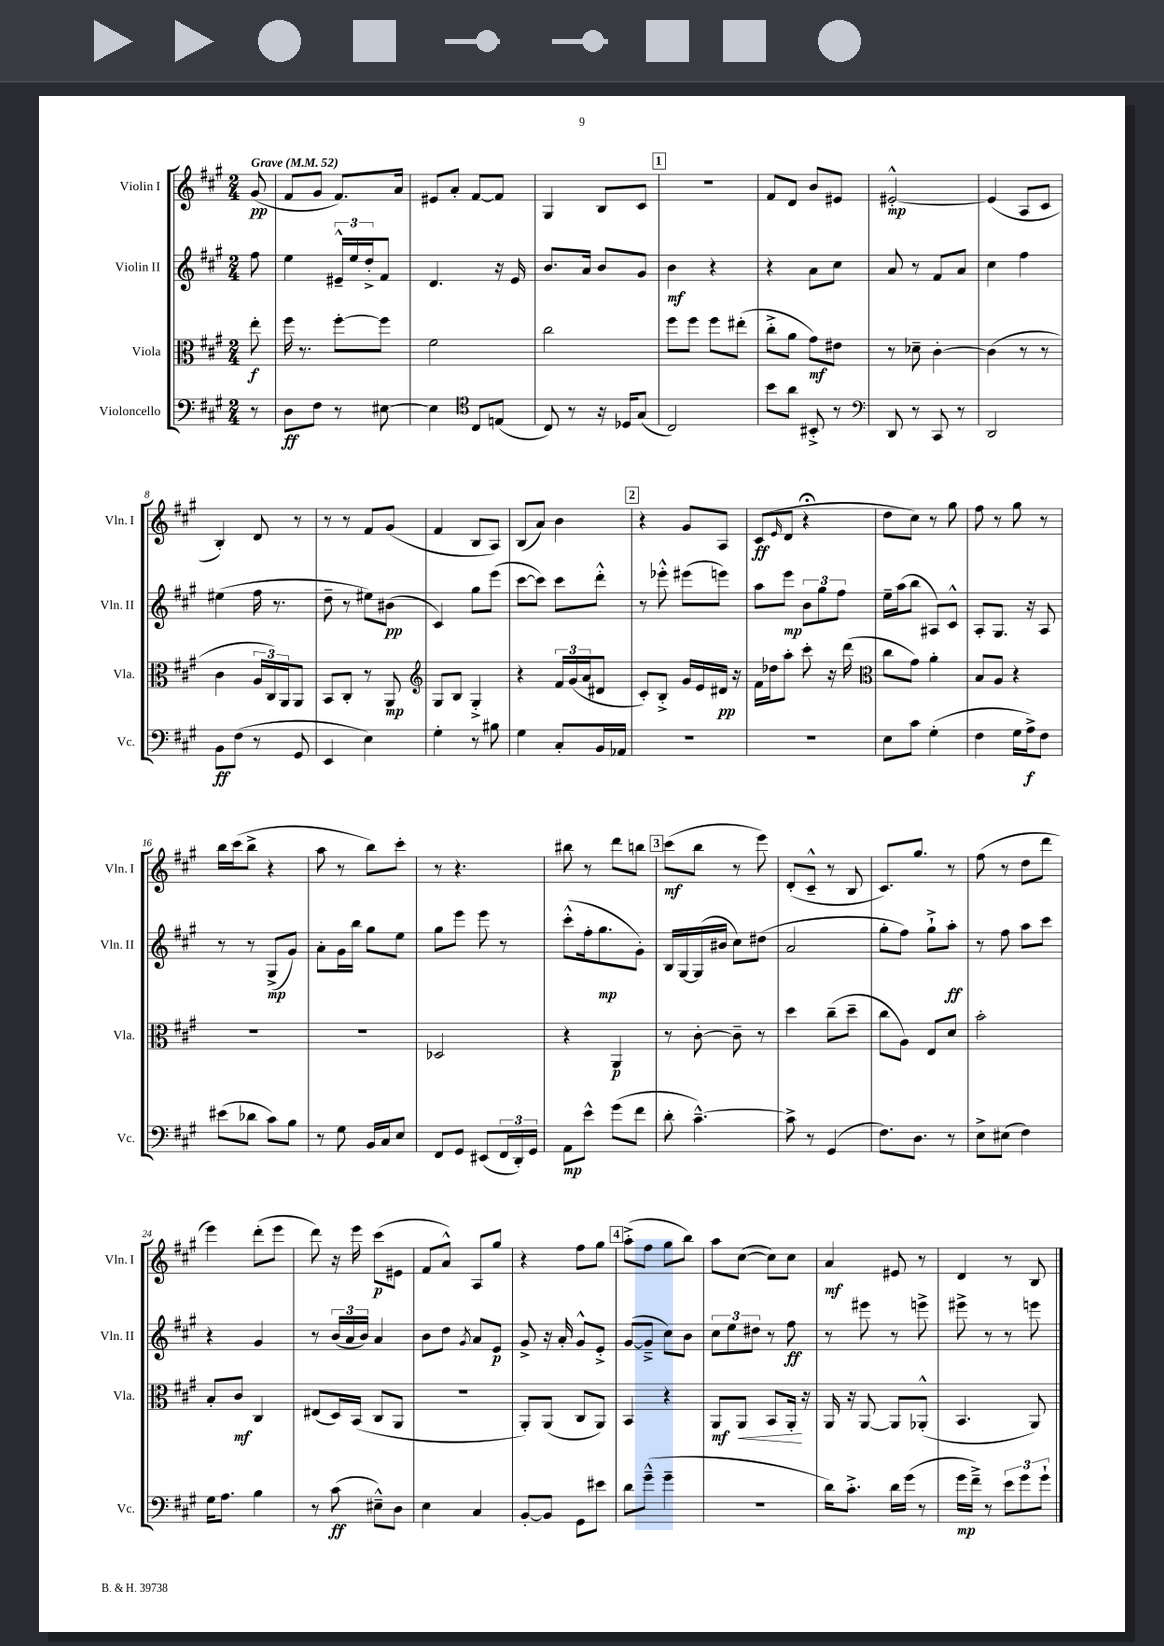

**kern	**dynam	**kern	**dynam	**kern	**dynam	**kern	**dynam
*part4	*part4	*part3	*part3	*part2	*part2	*part1	*part1
*staff4	*staff4	*staff3	*staff3	*staff2	*staff2	*staff1	*staff1
*I"Violoncello	*	*I"Viola	*	*I"Violin II	*	*I"Violin I	*
*I'Vc.	*	*I'Vla.	*	*I'Vln. II	*	*I'Vln. I	*
*clefF4	*	*clefC3	*	*clefG2	*	*clefG2	*
*k[f#c#g#]	*	*k[f#c#g#]	*	*k[f#c#g#]	*	*k[f#c#g#]	*
*M2/4	*	*M2/4	*	*M2/4	*	*M2/4	*
*MM52	*	*MM52	*	*MM52	*	*MM52	*
=	=	=	=	=	=	=	=
!	!	!	!	!	!	!LO:TX:a:B:t=Grave	!
8r	.	8ee'\	f	8ff#\	.	(8g#/	pp
=1	=1	=1	=1	=1	=1	=1	=1
8D\L	ff	16ff#\	.	4ee\	.	8f#/L	.
.	.	8.r	.	.	.	.	.
8F#\J	.	.	.	.	.	8g#/J	.
8r	.	[8ff#'\L	.	24e#X~^^/LL	.	8.f#/L)	.
.	.	.	.	24ee/	.	.	.
.	.	.	.	24dd'^/J	.	.	.
[8E#X\	.	8ff#\J]	.	8f#/J	.	.	.
.	.	.	.	.	.	16a/Jk	.
=2	=2	=2	=2	=2	=2	=2	=2
4E#\]	.	2f#\	.	4.d/	.	8e#X/L	.
.	.	.	.	.	.	8a'/J	.
*clefC4	*	*	*	*	*	*	*
8C#/L	.	.	.	.	.	[8f#/L	.
(8En/J	.	.	.	16r	.	8f#/J]	.
.	.	.	.	16e/	.	.	.
=3	=3	=3	=3	=3	=3	=3	=3
8C#/)	.	2cc#\	.	8.b/L	.	4G#/	.
8r	.	.	.	.	.	.	.
.	.	.	.	16a/Jk	.	.	.
16r	.	.	.	8b/L	.	8B/L	.
16D-X/KL	.	.	.	.	.	.	.
(8G#/J	.	.	.	8g#/J	.	8c#/J	.
!!LO:REH:place=s1:t=1
=4	=4	=4	=4	=4	=4	=4	=4
2C#/)	.	8ff#\L	.	4b\	mf	2r	.
.	.	8ff#\J	.	.	.	.	.
.	.	8ff#\L	.	4r	.	.	.
.	.	(8ee#X'\J	.	.	.	.	.
=5	=5	=5	=5	=5	=5	=5	=5
8b\L	.	8cc#'^\L	.	4r	.	8f#/L	.
8a\J	.	8a\J	.	.	.	8d/J	.
8BB#X'^/	.	8g#\L)	mf	8a\L	.	8b/L	.
8r	.	8e#X\J	.	8cc#\J	.	8e#X/J	.
=6	=6	=6	=6	=6	=6	=6	=6
*clefF4	*	*	*	*	*	*	*
8DD/	.	8r	.	8a/	.	[2e#X'^^/	mp
8r	.	8d-X~\	.	8r	.	.	.
8CC#/	.	[4c#'\	.	8f#/L	.	.	.
8r	.	.	.	8a/J	.	.	.
=7	=7	=7	=7	=7	=7	=7	=7
2DD/	.	(4c#\]	.	4cc#\	.	(4e#/]	.
.	.	8r	.	4ff#\	.	8A/L	.
.	.	8r	.	.	.	8c#/J	.
!!LO:LB:g=z
=8	=8	=8	=8	=8	=8	=8	=8
8BB\L	ff	4c#\	.	(4ee#X\	.	4B'/)	.
(8F#\J	.	.	.	.	.	.	.
8r	.	24A/LL	.	16ff#\	.	8d/	.
.	.	24C#/)	.	.	.	.	.
.	.	.	.	8.r	.	.	.
.	.	24AA/J	.	.	.	.	.
8GG#/	.	8AA/J	.	.	.	8r	.
=9	=9	=9	=9	=9	=9	=9	=9
4EE/	.	8BB/L	.	8dd~\	.	8r	.
.	.	8C#'/J	.	8r	.	8r	.
4E\)	.	8r	.	8ee#X\L)	.	8f#/L	.
.	.	8AA/	mp	(8b#X\J	pp	(8g#/J	.
=10	=10	=10	=10	=10	=10	=10	=10
*	*	*clefG2	*	*	*	*	*
4G#'\	.	8G#/L	.	4c#/)	.	4f#/	.
.	.	8B/J	.	.	.	.	.
8r	.	4G#'^/	.	8gg#\L	.	8B/L	.
8B#X\	.	.	.	(8eee\J	.	8A/J)	.
=11	=11	=11	=11	=11	=11	=11	=11
4G#\	.	4r	.	[8ccc#\L	.	(8B/L	.
.	.	.	.	8ccc#\J])	.	8a/J)	.
8C#'/L	.	24f#/LL	.	8ccc#\L	.	4b\	.
.	.	(24g#/	.	.	.	.	.
.	.	24a/J	.	.	.	.	.
16BB/L	.	8d#X/J	.	8ddd'^^\J	.	.	.
16AA-X/JJ	.	.	.	.	.	.	.
!!LO:REH:place=s1:t=2
=12	=12	=12	=12	=12	=12	=12	=12
2r	.	8c#'/L)	.	8r	.	4r	.
.	.	8B'^/J	.	8eee-X'^^\	.	.	.
.	.	16g#/LL	.	(8eee#X\L	.	8g#/L	.
.	.	16e/	.	.	.	.	.
.	.	16d#X/JJ	pp	8eeen\J)	.	8A/J	.
.	.	16r	.	.	.	.	.
=13	=13	=13	=13	=13	=13	=13	=13
2r	.	16f#\LL	.	8aa\L	.	(8c#/L	ff
.	.	16dd-X\J	.	.	.	.	.
.	.	.	.	.	.	16qqe/	.
.	.	8aa'\J	.	8eee\J	mp	8d/J	.
.	.	8ccc#'\	.	12b\L	.	4r;<	.
.	.	.	.	12gg#\	.	.	.
.	.	16r	.	.	.	.	.
.	.	.	.	12ff#\J	.	.	.
.	.	(16ddd\	.	.	.	.	.
=14	=14	=14	=14	=14	=14	=14	=14
*	*	*clefC3	*	*	*	*	*
8E\L	.	8cc#\L	.	16ee~\LL	.	8dd\L	.
.	.	.	.	(16aa\J	.	.	.
8c#\J	.	8g#\J)	.	8bb\J	.	8cc#\J)	.
(4G#'\	.	4a'\	.	8A#X/L)	.	8r	.
.	.	.	.	8c#^^/J	.	8gg#\	.
=15	=15	=15	=15	=15	=15	=15	=15
4F#\	.	8B/L	.	8A'/L	.	8ff#\	.
.	.	8A/J	.	8.G#/J	.	8r	.
16G#\LL	.	4r	.	.	.	8gg#\	.
16A^\J)	f	.	.	16r	.	.	.
8F#\J	.	.	.	8A/	.	8r	.
!!LO:LB:g=z
=16	=16	=16	=16	=16	=16	=16	=16
(8e#X\L	.	2r	.	8r	.	16bb\LL	.
.	.	.	.	.	.	(16ccc#\J	.
8d-X\J	.	.	.	8r	.	8bb^\J	.
8c#\L)	.	.	.	(8G#^/L	mp	4r	.
8B\J	.	.	.	8g#/J)	.	.	.
=17	=17	=17	=17	=17	=17	=17	=17
8r	.	2r	.	8a'\L	.	8aa\	.
8G#\	.	.	.	16g#\L	.	8r	.
.	.	.	.	16bb\JJ	.	.	.
16BB/LL	.	.	.	8gg#\L	.	8bb\L)	.
16C#/J	.	.	.	.	.	.	.
8E/J	.	.	.	8ee\J	.	8ccc#'\J	.
=18	=18	=18	=18	=18	=18	=18	=18
8FF#/L	.	2D-X/	.	8gg#\L	.	8r	.
8GG#/J	.	.	.	8eee\J	.	4.r	.
(8EE#X/L	.	.	.	8eee\	.	.	.
24FF#/L	.	.	.	8r	.	.	.
24DD'/)	.	.	.	.	.	.	.
24GG#/JJ	.	.	.	.	.	.	.
=19	=19	=19	=19	=19	=19	=19	=19
8AA\L	mp	4r	.	(8ccc#'^^\L	.	8bb#X\	.
8e^^\J	.	.	.	16ff#'\k	.	8r	.
.	.	.	.	8.gg#\	mp	.	.
(8g#\L	.	4AA/	p	.	.	8ddd\L	.
8f#\J	.	.	.	8g#'\J)	.	8bbn\J	.
!!LO:REH:place=s1:t=3
=20	=20	=20	=20	=20	=20	=20	=20
8d'\	.	8r	.	16B/LL	.	(8ccc#\L	mf
.	.	.	.	[16G#/	.	.	.
[4.c#~^^\)	.	[8c#'\	.	(16G#/]	.	8bb\J	.
.	.	.	.	16b#X/JJ	.	.	.
.	.	8c#~\]	.	8cc#\L)	.	8r	.
.	.	8r	.	(8dd#X\J	.	8eee\)	.
=21	=21	=21	=21	=21	=21	=21	=21
8c#^\]	.	4dd\	.	2a/	.	(8d'/L	.
8r	.	.	.	.	.	8c#~^^/J	.
(4GG#/	.	(8cc#~\L	.	.	.	8r	.
.	.	8dd~\J	.	.	.	8B/	.
=22	=22	=22	=22	=22	=22	=22	=22
8.F#\L)	.	8cc#\L	.	8gg#'\L	.	8.c#/L)	.
.	.	8A\J)	.	8ff#\J)	.	.	.
8.D\J	.	.	.	.	.	8.gg#/J	.
.	.	8E/L	.	8gg#`^\L	.	.	.
8r	.	8d/J	.	8aa'\J	ff	8r	.
=23	=23	=23	=23	=23	=23	=23	=23
8E^\L	.	2b'\	.	8r	.	(8ff#\	.
(8E#X\J	.	.	.	8ff#\	.	8r	.
4F#\)	.	.	.	8aa\L	.	8dd\L	.
.	.	.	.	8ccc#\J	.	8ddd\J	.
!!LO:LB:g=z
=24	=24	=24	=24	=24	=24	=24	=24
16G#\KL	.	8B'/L	.	4r	.	4eee\)	.
8.A\J	.	.	.	.	.	.	.
.	.	8c#/J	mf	.	.	.	.
4B\	.	4C#/	.	4g#/	.	(8ddd'\L	.
.	.	.	.	.	.	8eee\J	.
=25	=25	=25	=25	=25	=25	=25	=25
8r	.	(8E#X/L	.	8r	.	8ddd\)	.
(8c#\	ff	16D/L)	.	(24b/LL	.	16r	.
.	.	.	.	24a/	.	.	.
.	.	(16BB/JJ	.	.	.	16eee\	.
.	.	.	.	24b/JJ)	.	.	.
8E#X~^^\L)	.	8C#/L	.	4a/	.	(8ccc#\L	p
8D\J	.	8AA/J	.	.	.	8e#X\J	.
=26	=26	=26	=26	=26	=26	=26	=26
4E\	.	2r	.	8b\L	.	8f#/L	.
.	.	.	.	8dd\J	.	8a^^/J)	.
.	.	.	.	8qg#/	.	.	.
4C#/	.	.	.	8a/L	.	8A/L	.
.	.	.	.	8e/J	p	8gg#/J	.
=27	=27	=27	=27	=27	=27	=27	=27
[8BB'/L	.	8AA'/L)	.	8g#^/	.	4r	.
8BB/J]	.	(8AA/J	.	16r	.	.	.
.	.	.	.	16a'/	.	.	.
8GG#\L	.	8C#/L	.	8g#^^/L	.	8ff#\L	.
8e#X\J	.	8AA/J)	.	8e'^/J	.	8gg#\J	.
!!LO:REH:place=s1:t=4
=28	=28	=28	=28	=28	=28	=28	=28
8d\L	.	4BB/	.	([8g#/L	.	(8aa'^\L	.
(8g#~^^\J	.	.	.	8g#~^/J]	.	8ff#\J	.
4g#~\	.	4r	.	8cc#\L)	.	8gg#\L	.
.	.	.	.	8b\J	.	8bb\J)	.
=29	=29	=29	=29	=29	=29	=29	=29
2r	.	8AA/L	mf	12cc#\L	.	8aa\L	.
.	.	.	.	12ee\	.	.	.
!	!	!	!LO:HP:b	!	!	!	!
.	.	8AA/J	<	.	.	([8cc#\J	.
.	.	.	.	12dd#X\J	.	.	.
.	.	8BB/L	.	8r	.	8cc#\L])	.
.	.	16AA'/Jk	.	8ff#\	ff	8cc#\J	.
.	.	16r	[	.	.	.	.
=30	=30	=30	=30	=30	=30	=30	=30
16d\KL)	.	16AA/	.	8r	.	4a/	mf
8.c#'^\J	.	16r	.	.	.	.	.
.	.	[8AA/	.	8eee#X\	.	.	.
16d\LL	.	8AA/L]	.	8r	.	8e#X/	.
(16g#\JJ	.	.	.	.	.	.	.
8r	.	(8AA-X'^^/J	.	8eeen^\	.	8r	.
=31	=31	=31	=31	=31	=31	=31	=31
16g#\LL	mp	4.BB/	.	8eee#X^\	.	4d/	.
16f#~^\JJ)	.	.	.	.	.	.	.
8r	.	.	.	8r	.	.	.
12e\L	.	.	.	8r	.	8r	.
12g#\	.	.	.	.	.	.	.
.	.	8AA/)	.	8eeen\	.	8B/	.
12g#`\J	.	.	.	.	.	.	.
==	==	==	==	==	==	==	==
*-	*-	*-	*-	*-	*-	*-	*-
